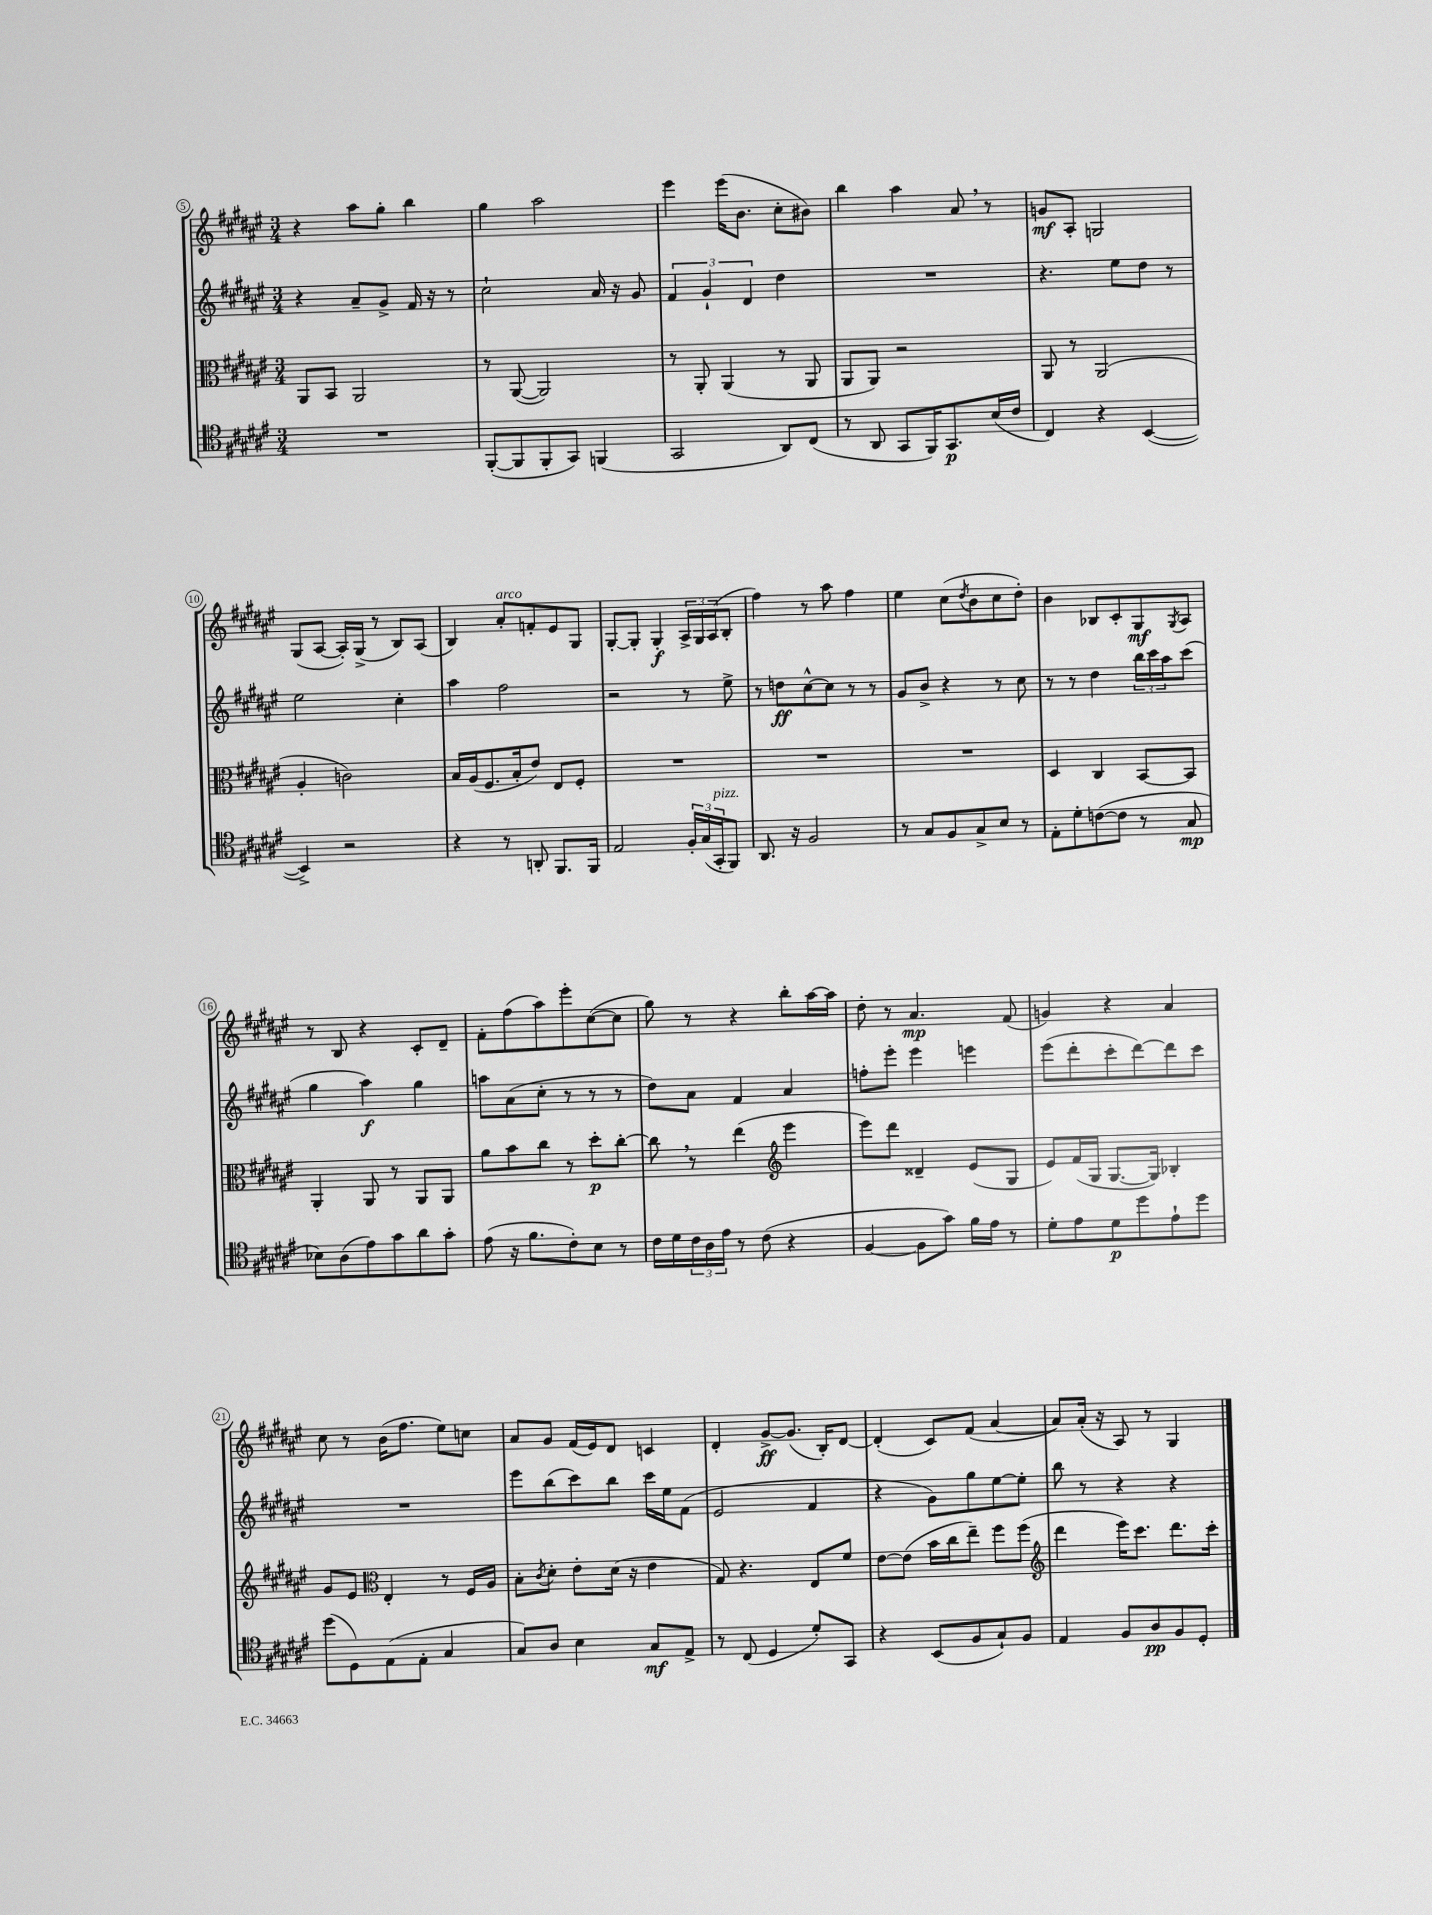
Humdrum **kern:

**kern	**dynam	**kern	**dynam	**kern	**dynam	**kern	**dynam
*part4	*part4	*part3	*part3	*part2	*part2	*part1	*part1
*staff4	*staff4	*staff3	*staff3	*staff2	*staff2	*staff1	*staff1
*clefC4	*	*clefC3	*	*clefG2	*	*clefG2	*
*k[f#c#g#d#a#e#]	*	*k[f#c#g#d#a#e#]	*	*k[f#c#g#d#a#e#]	*	*k[f#c#g#d#a#e#]	*
*M3/4	*	*M3/4	*	*M3/4	*	*M3/4	*
=5	=5	=5	=5	=5	=5	=5	=5
2.r	.	8AA#/L	.	4r	.	4r	.
.	.	8BB/J	.	.	.	.	.
.	.	2AA#/	.	8a#~/L	.	8aa#\L	.
.	.	.	.	8g#^/J	.	8gg#'\J	.
.	.	.	.	16f#/	.	4bb\	.
.	.	.	.	16r	.	.	.
.	.	.	.	8r	.	.	.
=6	=6	=6	=6	=6	=6	=6	=6
([8FF#'/L	.	8r	.	2cc#`\	.	4gg#\	.
8FF#/]	.	([8AA#/	.	.	.	.	.
8FF#'/	.	2AA#/])	.	.	.	2aa#\	.
8GG#/J)	.	.	.	.	.	.	.
(4FFn/	.	.	.	16a#/	.	.	.
.	.	.	.	16r	.	.	.
.	.	.	.	8g#/	.	.	.
=7	=7	=7	=7	=7	=7	=7	=7
2GG#/	.	8r	.	6f#/	.	4eee#\	.
.	.	8AA#'/	.	.	.	.	.
.	.	.	.	6g#`/	.	.	.
.	.	(4AA#/	.	.	.	(16eee#\KL	.
.	.	.	.	.	.	8.b\J	.
.	.	.	.	6d#/	.	.	.
8AA#/L)	.	8r	.	4dd#\	.	8cc#'\L	.
(8C#/J	.	8AA#/	.	.	.	8b#X\J)	.
=8	=8	=8	=8	=8	=8	=8	=8
8r	.	8AA#/L	.	2.r	.	4bb\	.
8AA#/	.	8AA#/J)	.	.	.	.	.
8GG#/L	.	2r	.	.	.	4aa#\	.
16FF#/K)	.	.	.	.	.	.	.
8.GG#/	p	.	.	.	.	.	.
.	.	.	.	.	.	8a#,/	.
(16B/L	.	.	.	.	.	8r	.
16c#/JJ	.	.	.	.	.	.	.
=9	=9	=9	=9	=9	=9	=9	=9
4C#/)	.	8AA#/	.	4.r	.	8gn/L	mf
.	.	8r	.	.	.	8A#'/J	.
4r	.	(2AA#/	.	.	.	2Gn/	.
.	.	.	.	8ee#\L	.	.	.
([4BB/	.	.	.	8dd#\J	.	.	.
.	.	.	.	8r	.	.	.
!!LO:LB:g=z
=10	=10	=10	=10	=10	=10	=10	=10
4BB^/])	.	4A#'/	.	2ee#\	.	(8G#/L	.
.	.	.	.	.	.	[8A#/J	.
2r	.	2cn\)	.	.	.	16A#'/LL])	.
.	.	.	.	.	.	(16G#^/JJ	.
.	.	.	.	.	.	8r	.
.	.	.	.	4cc#'\	.	8B/L)	.
.	.	.	.	.	.	(8A#/J	.
=11	=11	=11	=11	=11	=11	=11	=11
4r	.	16B/LL	.	4aa#\	.	4B/)	.
.	.	(16A#/J	.	.	.	.	.
.	.	8.F#/	.	.	.	.	.
!	!	!	!	!	!	!LO:TX:a:i:t=arco	!
8r	.	.	.	2ff#\	.	8a#'/L	.
.	.	16B'/k	.	.	.	.	.
8AAn'/	.	8e#/J)	.	.	.	8fn'/	.
8.FF#/L	.	8E#/L	.	.	.	8e#/	.
.	.	8F#'/J	.	.	.	8G#/J	.
16FF#/Jk	.	.	.	.	.	.	.
=12	=12	=12	=12	=12	=12	=12	=12
2E#/	.	2.r	.	2r	.	[8G#'/L	.
.	.	.	.	.	.	8G#'/J]	.
.	.	.	.	.	.	4G#'/	f
24F#'/LL	.	.	.	8r	.	24A#^/LL	.
(24G#/	.	.	.	.	.	24G#/	.
!LO:TX:a:i:t=pizz.	!	!	!	!	!	!	!
24GG#'/J	.	.	.	.	.	(24A#/J	.
8FF#/J)	.	.	.	8ee#^\	.	8B'/J	.
=13	=13	=13	=13	=13	=13	=13	=13
8.AA#/	.	2.r	.	8r	.	4ff#\)	.
.	.	.	.	8ddn\L	ff	.	.
16r	.	.	.	.	.	.	.
2F#/	.	.	.	[8cc#^^\	.	8r	.
.	.	.	.	8cc#\J]	.	8aa#\	.
.	.	.	.	8r	.	4ff#\	.
.	.	.	.	8r	.	.	.
=14	=14	=14	=14	=14	=14	=14	=14
8r	.	2.r	.	8g#/L	.	4ee#\	.
8G#/L	.	.	.	8b^/J	.	.	.
8F#/	.	.	.	4r	.	(8cc#\L	.
.	.	.	.	.	.	8qdd#/	.
8G#^/	.	.	.	.	.	8b\	.
8B/J	.	.	.	8r	.	8cc#\	.
8r	.	.	.	8cc#\	.	8dd#'\J)	.
=15	=15	=15	=15	=15	=15	=15	=15
8E#'\L	.	4D#/	.	8r	.	4b\	.
8d#'\	.	.	.	8r	.	.	.
([8cn\	.	4C#/	.	4dd#\	.	8B-X/L	.
8c\J]	.	.	.	.	.	8c#'/	.
8r	.	[8BB/L	.	24bb\LL	.	8G#/	mf
.	.	.	.	24ccc#\	.	.	.
.	.	.	.	24aa#\J	.	.	.
.	.	.	.	.	.	8qG#/	.
8G#/	mp	8BB/J]	.	(8ccc#\J	.	8A#/J	.
!!LO:LB:g=z
=16	=16	=16	=16	=16	=16	=16	=16
8B-X\L)	.	4AA#'/	.	4gg#\	.	8r	.
(8A#\	.	.	.	.	.	8B/	.
8e#\)	.	8AA#/	.	4aa#\)	f	4r	.
8g#\	.	8r	.	.	.	.	.
8a#\	.	8AA#/L	.	4gg#\	.	8c#'/L	.
8g#'\J	.	8AA#/J	.	.	.	8d#~/J	.
=17	=17	=17	=17	=17	=17	=17	=17
(8e#\	.	8a#\L	.	8aan\L	.	8f#'\L	.
16r	.	8b\	.	(8a#\	.	(8ff#\	.
8.f#\L	.	.	.	.	.	.	.
.	.	8cc#\J	.	8cc#'\J	.	8aa#\)	.
8c#'\)	.	8r	.	8r	.	8eee#'\	.
8B\J	.	8dd#'\L	p	8r	.	([8cc#\	.
8r	.	[8cc#'\J	.	8r	.	8cc#\J]	.
=18	=18	=18	=18	=18	=18	=18	=18
16c#\LL	.	8cc#,\]	.	8dd#\L)	.	8gg#\)	.
16d#\	.	.	.	.	.	.	.
24c#\	.	8r	.	8a#\J	.	8r	.
24A#\	.	.	.	.	.	.	.
24e#\JJ	.	.	.	.	.	.	.
8r	.	(4ee#\	.	4f#/	.	4r	.
(8c#\	.	.	.	.	.	.	.
*	*	*clefG2	*	*	*	*	*
4r	.	4eee#\	.	4a#/	.	8bb'\L	.
.	.	.	.	.	.	[16aa#\L	.
.	.	.	.	.	.	16aa#\JJ]	.
=19	=19	=19	=19	=19	=19	=19	=19
[4F#/	.	8eee#\L)	.	8ffn'\L	.	8dd#'\	.
.	.	8ddd#\J	.	8eee#'\J	.	8r	.
8F#\L]	.	4d##X~/	.	4eee#\	.	4.a#/	mp
8g#\J)	.	.	.	.	.	.	.
16f#\LL	.	(8e#/L	.	4eeen\	.	.	.
16e#\JJ	.	.	.	.	.	.	.
8r	.	8G#/J	.	.	.	(8f#/	.
=20	=20	=20	=20	=20	=20	=20	=20
8d#'\L	.	8e#/L)	.	(8eee#\L	.	4gn/)	.
8e#\	.	(16f#/L	.	8ddd#'\	.	.	.
.	.	16G#/JJ	.	.	.	.	.
8d#\	p	[8.G#/L	.	8ccc#'\	.	4r	.
8dd#\	.	.	.	[8ddd#\)	.	.	.
.	.	16G#/Jk])	.	.	.	.	.
8e#`\	.	4B-X'/	.	8ddd#\]	.	4a#/	.
8dd#\J	.	.	.	8ccc#\J	.	.	.
!!LO:LB:g=z
=21	=21	=21	=21	=21	=21	=21	=21
(8dd#\L	.	8g#/L	.	2.r	.	8cc#\	.
8D#\)	.	8e#/J	.	.	.	8r	.
*	*	*clefC3	*	*	*	*	*
(8E#\	.	4E#'/	.	.	.	(16b\KL	.
.	.	.	.	.	.	8.ff#\J	.
8E#'\J	.	.	.	.	.	.	.
4G#/	.	8r	.	.	.	8ee#\L)	.
.	.	16F#/LL	.	.	.	8ccn\J	.
.	.	16A#/JJ	.	.	.	.	.
=22	=22	=22	=22	=22	=22	=22	=22
8G#/L)	.	8B'\L	.	8eee#\L	.	8a#/L	.
.	.	8qc#/	.	.	.	.	.
8A#/J	.	8d#'\J	.	(8bb\	.	8g#/J	.
4B\	.	8e#'\L	.	8ccc#\)	.	(16f#/LL	.
.	.	.	.	.	.	16e#/J)	.
.	.	(16d#\Jk	.	8bb\J	.	8d#/J	.
.	.	16r	.	.	.	.	.
8G#/L	mf	4e#\	.	16ccc#\LL	.	4cn/	.
.	.	.	.	16ee#\J	.	.	.
8E#^/J	.	.	.	(8f#\J	.	.	.
=23	=23	=23	=23	=23	=23	=23	=23
8r	.	8G#/)	.	2e#/	.	4d#'/	.
(8C#/	.	4.r	.	.	.	.	.
4D#/	.	.	.	.	.	[8g#^/L	ff
.	.	.	.	.	.	(8.g#/J]	.
8d#'/L)	.	8E#/L	.	4f#/	.	.	.
.	.	.	.	.	.	16B'/KL)	.
8GG#/J	.	8f#/J	.	.	.	[8d#/J	.
=24	=24	=24	=24	=24	=24	=24	=24
4r	.	[8e#\L	.	4r	.	(4d#'/]	.
.	.	(8e#\J]	.	.	.	.	.
(8BB/L	.	16b\LL	.	8g#\L)	.	8c#/L)	.
.	.	16cc#\J	.	.	.	.	.
8F#/	.	8ee#~\J)	.	8gg#\	.	(8f#/J	.
8G#`/)	.	8ff#\L	.	[8ee#\	.	[4a#/	.
8F#/J	.	(8ff#\J	.	8ee#'\J]	.	.	.
=25	=25	=25	=25	=25	=25	=25	=25
*	*	*clefG2	*	*	*	*	*
4E#/	.	4ddd#\	.	8bb\	.	8a#/L])	.
.	.	.	.	8r	.	(16a#'/Jk	.
.	.	.	.	.	.	16r	.
8F#/L	.	16eee#\KL)	.	4r	.	8A#/)	.
.	.	8.ccc#\J	.	.	.	.	.
8A#/	pp	.	.	.	.	8r	.
8F#/	.	8.ddd#\L	.	4r	.	4G#/	.
8D#'/J	.	.	.	.	.	.	.
.	.	16ccc#'\Jk	.	.	.	.	.
==	==	==	==	==	==	==	==
*-	*-	*-	*-	*-	*-	*-	*-
